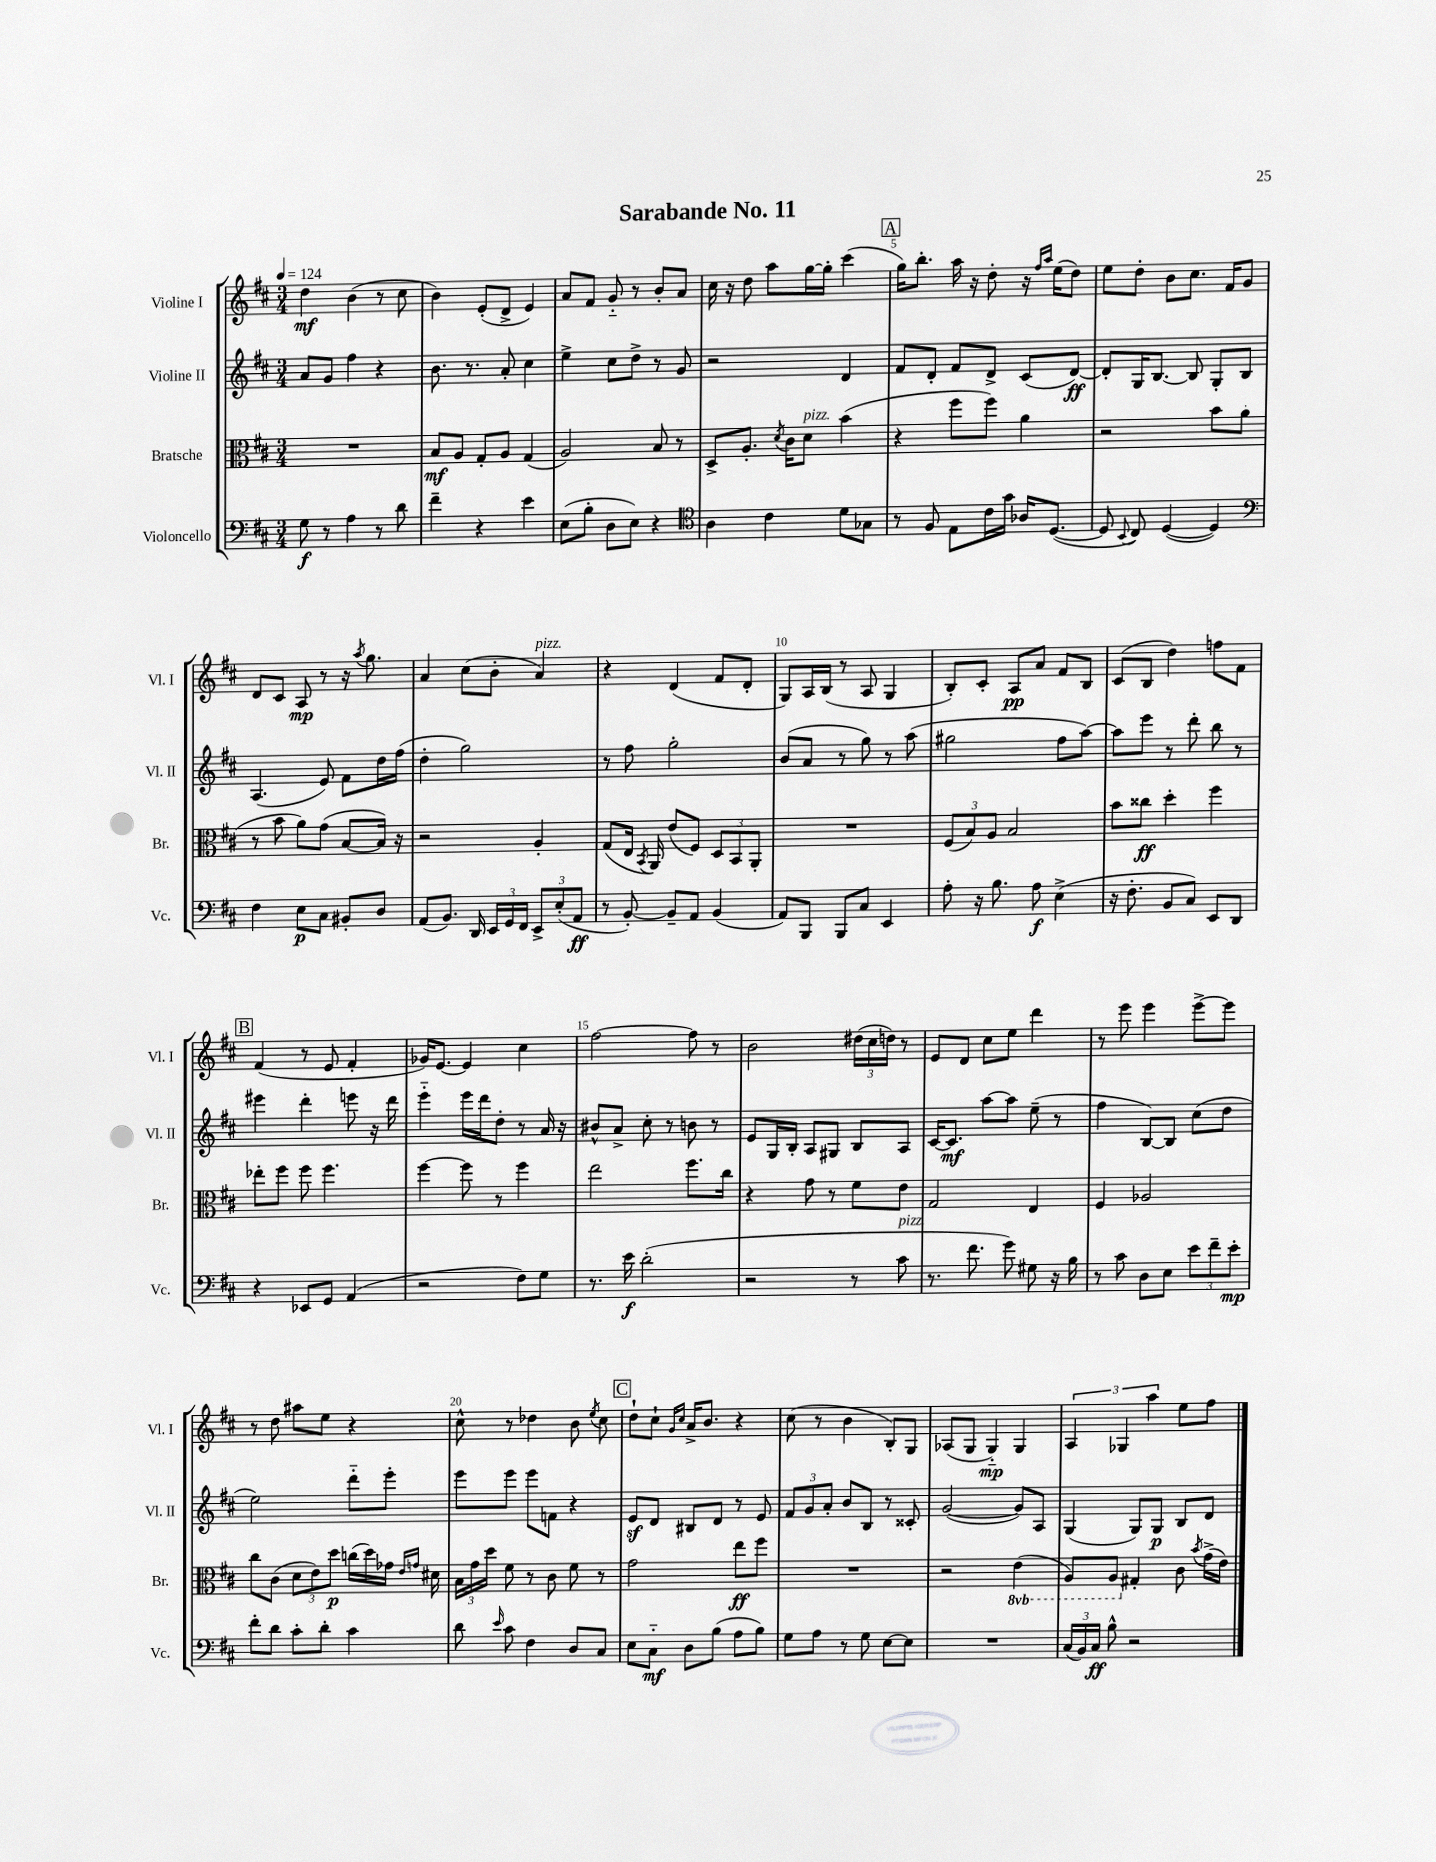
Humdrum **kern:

**kern	**kern	**kern	**kern
*staff4	*staff3	*staff2	*staff1
*clefF4	*clefC3	*clefG2	*clefG2
*k[f#c#]	*k[f#c#]	*k[f#c#]	*k[f#c#]
*M3/4	*M3/4	*M3/4	*M3/4
*MM124	*MM124	*MM124	*MM124
8G	2.r	8a	4dd
8r	.	8g	.
4A	.	4ff#	(4b
8r	.	4r	8r
8d	.	.	8cc#
=	=	=	=
4f#~	8B	8.b	4b)
.	8A	.	.
.	.	8.r	.
4r	8G'	.	(8e'
.	8A	8a'	8d^
4e	(4G	4cc#	4e)
=	=	=	=
(8E	2A)	4ee^	8a
8B'	.	.	8f#
8D	.	8cc#	8g'~
8E)	.	8dd^	8r
4r	8B	8r	8b'
.	8r	8g	8a
=	=	=	=
*clefC4	*	*	*
4A	8D^	2r	16cc#
.	.	.	16r
.	8.A'	.	8dd
4c#	.	.	8aa
.	8qd	.	.
.	16c#	.	.
.	8d	.	[16gg
.	.	.	16gg']
8d	(4b	4d	(4ccc#
8G-	.	.	.
=	=	=	=
8r	4r	8f#	16gg)
.	.	.	8.bb'
8F#	.	8d'	.
8E	8ff#	8f#	16aa
.	.	.	16r
16c#	8ff#)	8d^	8dd'
16g	.	.	.
16A-	4a	(8c#	16r
.	.	.	16qqff#
.	.	.	16qqaa
([8.D	.	.	(16ee
.	.	[8d)	8dd)
=	=	=	=
8D]	2r	8d']	8ee
8qqBB	.	.	.
8C#)	.	16G	8dd'
.	.	[8.B	.
([4D	.	.	8b
.	.	8B]	8.cc#
4D])	8b	8G'	.
.	.	.	16f#
.	(8a	8B	8g
=	=	=	=
*clefF4	*	*	*
4F#	8r	(4.A	8d
.	8b	.	8c#
8E	8a)	.	8A
8C#	(8g	8e)	8r
8BB#'	[8B	8f#	16r
.	.	.	8qaa
.	.	.	8.gg
8D	16B])	16dd	.
.	16r	(16ff#	.
=	=	=	=
(8AA	2r	4dd'	4a
8.BB)	.	.	.
.	.	2gg)	(8cc#
16DD	.	.	.
24EE	.	.	8b'
24GG	.	.	.
24FF#	.	.	.
12EE^	4A'	.	4a)
(12E'	.	.	.
12AA	.	.	.
=	=	=	=
8r	(8G	8r	4r
[8BB')	16E	8ff#	.
.	8qBB	.	.
.	16AA)	.	.
8BB~]	(8e	2gg'	(4d
8AA	8F#)	.	.
(4BB	12D	.	8f#
.	12BB	.	.
.	.	.	8d'
.	12AA'	.	.
=	=	=	=
8AA)	2.r	(8b	8G)
8BBB	.	8a	16A
.	.	.	(16B
8BBB	.	8r	8r
8C#	.	8gg)	8A
4EE	.	8r	4G
.	.	(8aa	.
=	=	=	=
8A'	(12F#	2gg#	8B')
.	12B)	.	.
16r	.	.	8c#'
.	12A	.	.
8.B	.	.	.
.	2B	.	8A
8A	.	.	8a
(4E^	.	8ff#	8f#
.	.	[8aa)	8B
=	=	=	=
16r	8b	8aa]	(8c#
8.F#'	.	.	.
.	8cc##	8eee	8B
8BB	4dd'	8r	4dd)
8C#)	.	8ddd'	.
8EE	4ff#	8bb	8ff
8DD	.	8r	8f#
=	=	=	=
4r	8ee-'	4eee#	(4f#
.	8ff#	.	.
8EE-	8ff#	4ddd'	8r
8GG	4.ff#	.	8e
(4AA	.	8eee	4f#'
.	.	16r	.
.	.	16ddd	.
=	=	=	=
2r	[4ff#	4eee'~	16g-)
.	.	.	[8.e
.	8ff#]	16eee	4e]
.	.	16ddd	.
.	8r	8dd'	.
8F#)	4ff#	8r	4cc#
8G	.	16a	.
.	.	16r	.
=	=	=	=
8.r	2ee	8b#^^	[2ff#
.	.	8a^	.
16e	.	.	.
(2d'	.	8cc#'	.
.	.	8r	.
.	8.ff#	8b	8ff#]
.	.	8r	8r
.	16cc#	.	.
=	=	=	=
2r	4r	8e	2b
.	.	16G	.
.	.	16B'	.
.	8g	8A	.
.	8r	8G#	.
8r	8f#	8B	(24dd#
.	.	.	24cc#
.	.	.	24dd)
8c#	8e	8A	8r
=	=	=	=
8.r	2G	[16c#	8e
.	.	8.c#]	.
.	.	.	8d
8.f#	.	.	.
.	.	[8aa	8cc#
8g)	.	8aa]	8ee
8G#	4E	(8ee~	4ddd
16r	.	8r	.
16B	.	.	.
=	=	=	=
8r	4F#	4ff#	8r
8c#	.	.	8eee
8D	2A-	[8B)	4eee
8E	.	8B]	.
12e	.	(8cc#	[8eee^
12f#~	.	.	.
.	.	8dd	8eee]
12e'	.	.	.
=	=	=	=
8f#'	8cc#	2ee)	8r
8d	(8c#	.	8dd
8c#'	12d	.	8aa#
.	12e)	.	.
8d'	.	.	8ee
.	12dd	.	.
4c#	(16cc	8ddd'~	4r
.	16dd)	.	.
.	16g-	8eee'	.
.	16qqe	.	.
.	16qqg	.	.
.	16d#	.	.
=	=	=	=
8d	24B	8eee	8cc#^^
.	24g	.	.
.	24dd	.	.
16qqe	.	.	.
8c#	8f#	8eee	8r
4F#	8r	8eee	4dd-
.	8c#	8f	.
8D	8f#	4r	8b
.	.	.	8qee
8C#	8r	.	8cc#
=	=	=	=
8E	2g	8e	8dd`
8C#'~	.	8d	8cc#`
.	.	.	16qqg
.	.	.	16qqcc#
8D	.	8B#	16a^
.	.	.	8.b
(8B	.	8d	.
8A	8ee	8r	4r
8B)	8ff#	8e	.
=	=	=	=
8G	2.r	12f#	(8cc#
.	.	12g	.
8A	.	.	8r
.	.	12a'	.
8r	.	8b	4b
8G	.	8B	.
[8E	.	8r	8B')
8E]	.	8c##'	8G
=	=	=	=
2.r	2r	([2g	(8A-
.	.	.	8G
.	.	.	4G'~)
.	(4E	8g])	4G
.	.	8A	.
=	=	=	=
(24C#	8AA)	(4G	6A
24BB)	.	.	.
24C#	.	.	.
8B^^	8AA	.	.
.	.	.	6G-
2r	4G#'	8G)	.
.	.	.	6aa
.	.	8G	.
.	8c#	8B	8ee
.	8qb	.	.
.	(16g^	8d	8ff#
.	16e)	.	.
==	==	==	==
*-	*-	*-	*-
